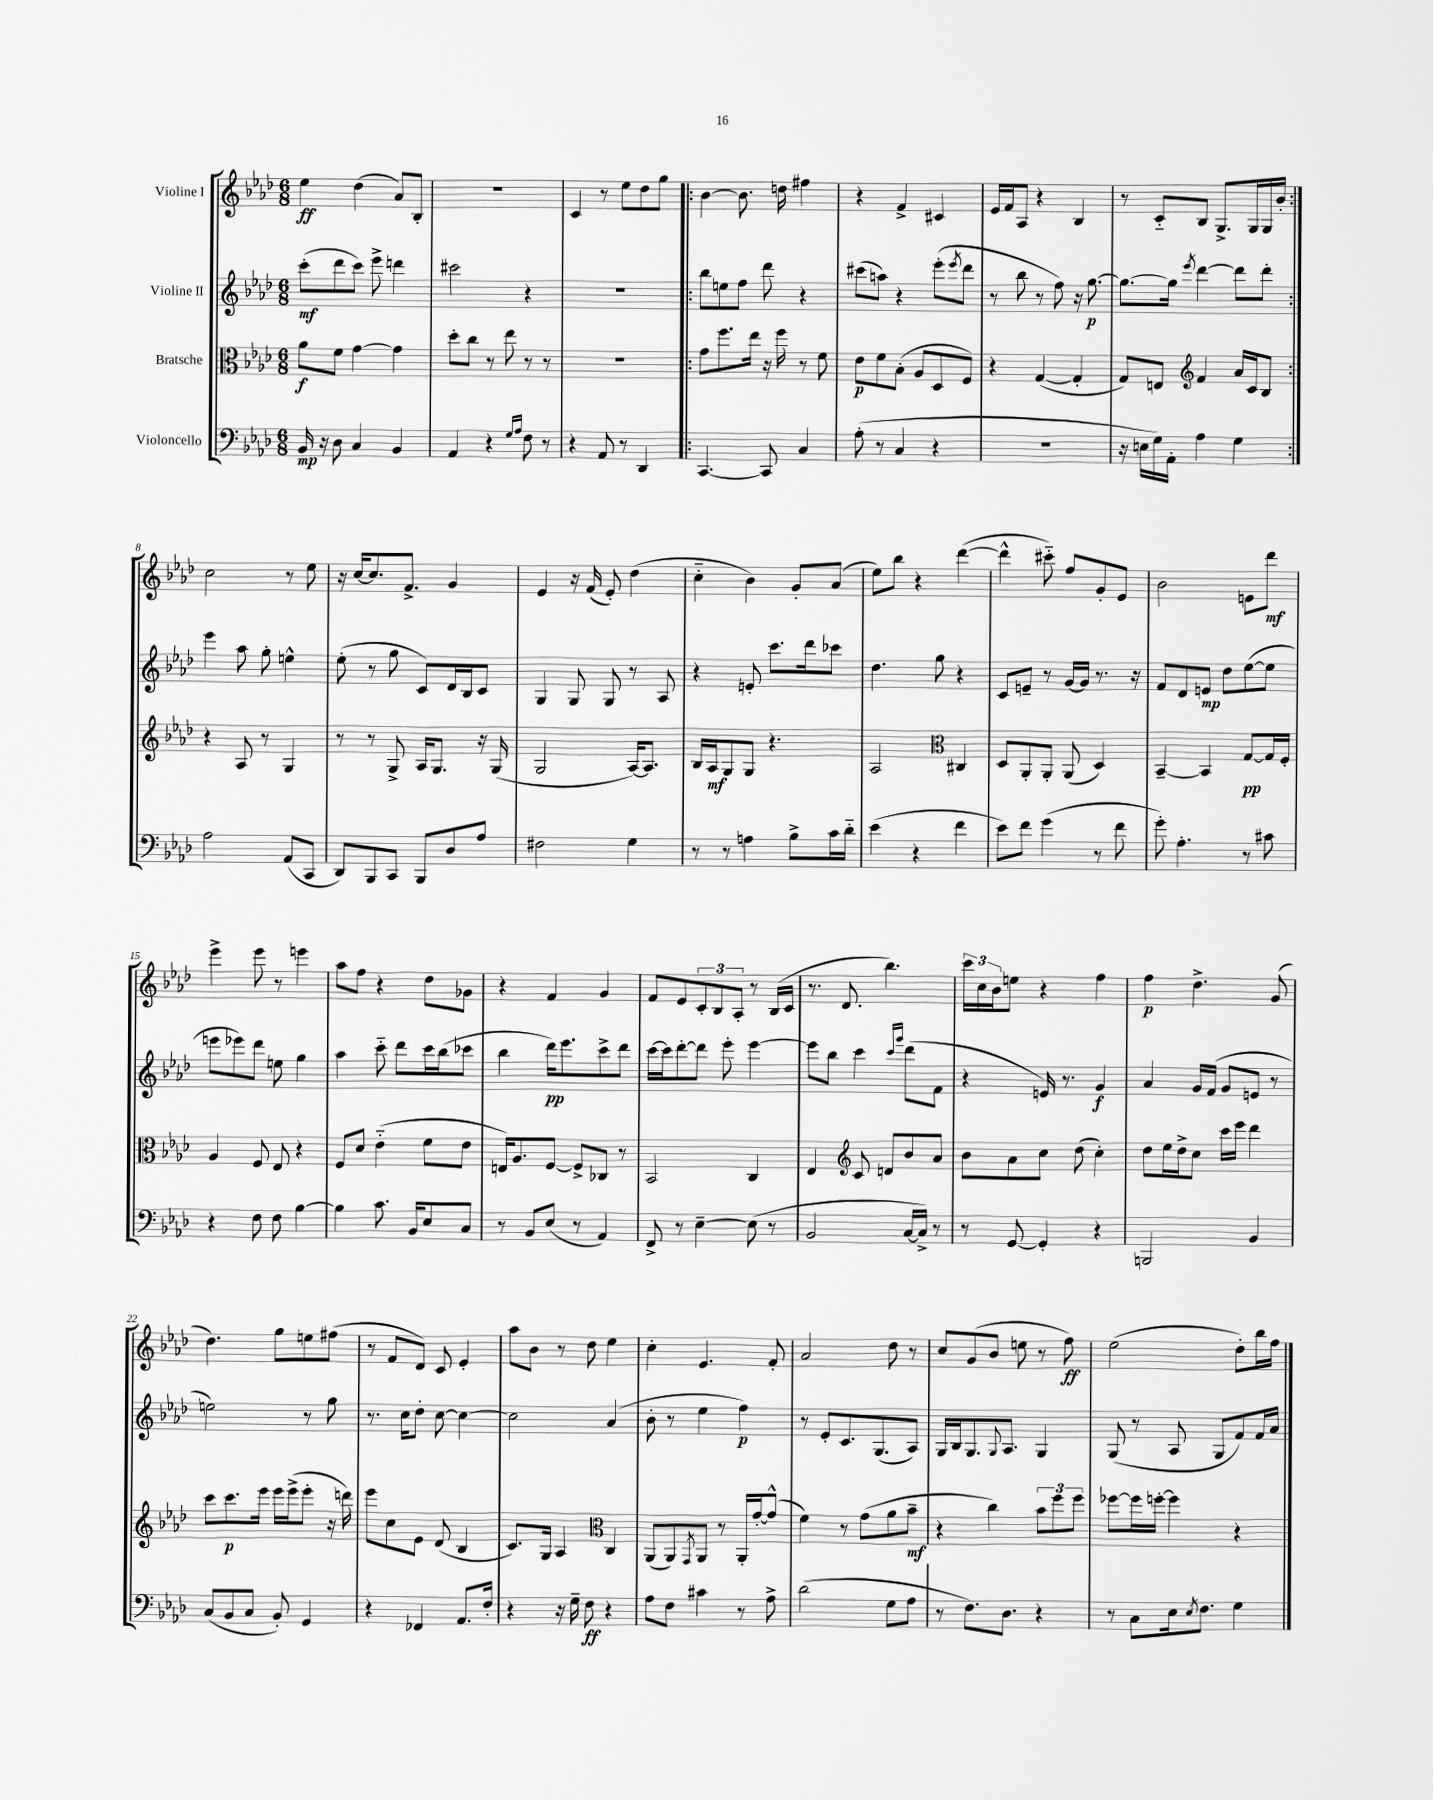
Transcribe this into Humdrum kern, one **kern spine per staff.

**kern	**kern	**kern	**kern
*staff4	*staff3	*staff2	*staff1
*clefF4	*clefC3	*clefG2	*clefG2
*k[b-e-a-d-]	*k[b-e-a-d-]	*k[b-e-a-d-]	*k[b-e-a-d-]
*M6/8	*M6/8	*M6/8	*M6/8
16BB-/	8a-\L	(8ccc'\L	4ee-\
16r	.	.	.
8D-\	8f\J	8ddd-\	.
4C/	[4g\	8ccc\J)	(4dd-\
.	.	8eee-^\	.
4BB-/	4g\]	4ddd\	8a-/L)
.	.	.	8B-'/J
=	=	=	=
4AA-/	8dd-'\L	2ccc#\	2.r
.	8cc\J	.	.
4r	8r	.	.
.	8ee-\	.	.
16qqG/LL	.	.	.
16qqA-/JJ	.	.	.
8F\	8r	4r	.
8r	8r	.	.
=	=	=	=
4r	2.r	2.r	4c/
8AA-/	.	.	8r
8r	.	.	8ee-\L
4DD-/	.	.	8dd-\
.	.	.	8gg\J
=!|:	=!|:	=!|:	=!|:
[4.CC/	8g\L	8bb-\L	[4b-\
.	8.ff\	8ee\	.
.	.	8ff\J	8.b-\]
.	16ee-\Jk	.	.
8CC/]	16r	8ddd-\	.
.	16ff\	.	16dd\
4C/	8r	4r	4ff#\
.	8f\	.	.
=	=	=	=
(8A-'\	8e-\L	(8ccc#\L	4r
8r	8f\	8aa\J)	.
4C/	(8B-'\J	4r	4f^/
.	8A-/L	.	.
4r	8D-/	(8eee-'\L	4c#/
.	.	8qeee-/	.
.	8F/J)	8ddd-\J	.
=	=	=	=
2.r	4r	8r	16e-/LL
.	.	.	16f/J
.	.	8bb-\	8A-/J
.	([4G/	8r	4r
.	.	8ff\)	.
.	4G'/]	16r	4B-/
.	.	[8.gg\	.
=	=	=	=
16r	8G/L)	8.gg\_L	8r
16E\LL	.	.	.
16G\)	8E/J	.	8c'~/L
16AA-'\JJ	.	16gg\]Jk	.
*	*clefG2	*	*
.	.	8qeee-/	.
4A-\	4f/	[4ddd-\	8B-/J
.	.	.	8.G^/L
4G\	16a-/LL	8ddd-\]L	.
.	16c/J	.	16G/L
.	8B-/J	8ddd-'\J	16G/
.	.	.	16b-'/JJ
=:|!	=:|!	=:|!	=:|!
2A-\	4r	4eee-\	2cc\
.	8A-/	8aa-\	.
.	8r	8gg'\	.
(8AA-/L	4G/	4ee^^\	8r
8CC/J	.	.	8ee-\
=	=	=	=
8DD-/L)	8r	(8ee-'\	16r
.	.	.	[16cc/LK
8BBB-/	8r	8r	8.cc/]
8CC/J	8G^/	8gg\	.
.	.	.	8.f^/J
8BBB-/L	16A-/LK	8c/L)	.
.	8.G/J	.	.
8D-/	.	16d-/L	4g/
.	.	16B-/J	.
8A-/J	16r	8c/J	.
.	(16G/	.	.
=	=	=	=
2F#\	2G/	4G/	4e-/
.	.	8G/	16r
.	.	.	(16f/
.	.	8G/	8e-'/)
4G\	[16A-/LK)	8r	(4dd-\
.	8.A-/]J	.	.
.	.	8A-/	.
=	=	=	=
8r	16B-/LL	4r	4cc'~\
.	16A-/J	.	.
8r	8G/	.	.
4A\	8G/J	8e'/	4b-\)
.	4.r	8.ccc\L	.
8B-^\L	.	.	8g'/L
.	.	16ddd-\k	.
16c\L	.	8ccc-\J	(8a-/J
16d-'~\JJ	.	.	.
=	=	=	=
(4e-\	2A-/	4.dd-\	8ee-\L)
.	.	.	8bb-\J
4r	.	.	4r
.	.	8gg\	.
*	*clefC3	*	*
4f\	4C#/	4r	([4ddd-\
=	=	=	=
8e-\L)	8D-/L	8c/L	4ddd-^^\]
8f\J	8AA-'/	8e~/J	.
(4g\	8AA-'/J	8r	8ccc#'~\)
.	(8AA-/	[16g/LL	8ff/L
.	.	16g/]JJ	.
8r	4D-/)	8.r	8g'/
8f\	.	.	8e-/J
.	.	16r	.
=	=	=	=
8g'\)	[4BB-~/	8f/L	2b-\
4.A-'\	.	8d-/	.
.	4BB-/]	8e/J	.
.	.	8dd-\L	.
8r	[8G/L	([8ee-\	8e\L
8c#\	16G/]L	8ee-\]J	8ddd-\J
.	16F'/JJ	.	.
=	=	=	=
4r	4A-/	8eee\L	4eee-^\
.	.	8eee-\)	.
8F\	8F/	8ddd-\J	8eee-\
8F\	8E-/	8ee\	8r
[4B-\	4r	4gg\	4eee\
=	=	=	=
4B-\]	8F/L	4aa-\	8aa-\L
.	8d-/J	.	8ff\J
8.c\	(4e-'~\	8ccc'~\	4r
.	.	8ddd-\L	.
16BB-/LK	.	.	.
8E-/	8f\L	16ccc\L	8dd-\L
.	.	(16bb-\J	.
8C/J	8e-\J	8ccc-\J	8g-\J
=	=	=	=
8r	16E/LK)	4bb-\	4r
.	8.A-/	.	.
8BB-/L	.	.	.
(8E-/J	[8F/J	16ddd-\LK)	4f/
.	.	8.eee-\	.
8r	8F^/]L	.	.
4AA-/)	8C-/J	8ccc^\	4g/
.	8r	8ddd-\J	.
=	=	=	=
8FF^/	2BB-/	[16ccc\LL	8f/L
.	.	16ccc\]J	.
8r	.	[8ddd-'\	8e-/
[4E-~\	.	8ddd-\]J	12c'/
.	.	.	12B-/
.	.	8eee-'\	.
.	.	.	12A-'/J
(8E-\]	4C/	[4eee-\	8r
8r	.	.	(16B-/LL
.	.	.	16c/JJ
=	=	=	=
2BB-/	4E-/	8eee-\]L	8.r
.	.	8bb-\J	.
.	.	.	8.d-/
*	*clefG2	*	*
.	8c/	4ccc\	.
.	8d/L	.	4.bb-\)
.	.	16qqccc/LL	.
.	.	16qqggg/JJ	.
[16C/LL	8b-/	(8ddd-\L	.
16C^/]JJ)	.	.	.
8r	8a-/J	8f\J	.
=	=	=	=
8r	8b-\L	4r	24ccc\LL
.	.	.	24cc\
.	.	.	24b-\J
[8GG/	8a-\	.	8ee\J
4GG'/]	8cc\J	16e/)	4r
.	.	8.r	.
.	(8dd-\	.	.
4r	4cc'\)	4g/	4ff\
=	=	=	=
2BBB/	8dd-\L	4a-/	4ff\
.	16ee-\L	.	.
.	16dd-^\J	.	.
.	8cc\J	16g/LL	4.dd-^\
.	.	(16f/JJ	.
.	16ccc\LL	8g/L	.
.	16eee-\JJ	.	.
4BB-/	4ddd-\	8e/J	.
.	.	8r	(8g/
=	=	=	=
(8C/L	8ccc\L	2ee\)	4.dd-\)
8BB-/	8.ccc\	.	.
8C/J	.	.	.
.	16eee-\Jk	.	.
8BB-'/)	16eee-\LL	.	8gg\L
.	(16eee-^\J	.	.
4GG/	8eee-'\J	8r	8ee\
.	16r	8gg\	(8ff#\J
.	16ddd\)	.	.
=	=	=	=
4r	8eee-\L	8.r	8r
.	8cc\	.	8f/L
.	.	16cc\LK	.
4FF-/	8e-\J	8dd-'\J	8d-/J)
.	(8d-/	[8cc\	8c/
8.AA-/L	4B-/	4cc\_	4e-'/
16F'/Jk	.	.	.
=	=	=	=
4r	8.c/L)	2cc\]	8aa-\L
.	.	.	8b-\J
.	16G/Jk	.	.
16r	4A-/	.	8r
16G~\	.	.	.
8F\	.	.	8dd-\
*	*clefC3	*	*
4r	4C/	(4a-/	4ee-\
=	=	=	=
8A-\L	(8AA-/L	8b-'\	4cc'\
8F\J	8AA-/)	8r	.
.	8qGG/	.	.
4c#\	8AA-/J	4ee-\	4.e-/
.	8r	.	.
8r	16AA-'/LL	4ff\)	.
.	[16g'/J	.	.
8A-^\	(8g^^/]J	.	8f'/
=	=	=	=
(2d-\	4f\)	8r	2a-/
.	.	8e-'/L	.
.	8r	8.c/	.
.	(8g\L	.	.
.	.	(8.G/	.
8G\L	8a-\	.	8dd-\
8A-\J	8b-~\J	8A-/J)	8r
=	=	=	=
8r	4r	16G/LL	8cc/L
.	.	16B-/J	.
8.F\L)	.	8.G/	(8g/
.	4cc\)	.	8b-/J
.	.	8qqG/	.
8.D-\J	.	8.A-/J	.
.	.	.	8ee\
4r	12b-\L	4G/	8r
.	12ff\	.	.
.	.	.	8ff\)
.	12ff\J	.	.
=	=	=	=
8r	[8ff-\L	(8G/	(2ee-\
8C\L	16ff-\]L	8r	.
.	[16ff'\JJ	.	.
16E-\k	4ff\]	8A-/	.
8qE-/	.	.	.
8.F\J	.	.	.
.	.	8G/L	.
4G\	4r	8f/)	8dd-'\L)
.	.	16f/L	16bb-\L
.	.	16a-/JJ	16ff\JJ
==	==	==	==
*-	*-	*-	*-
